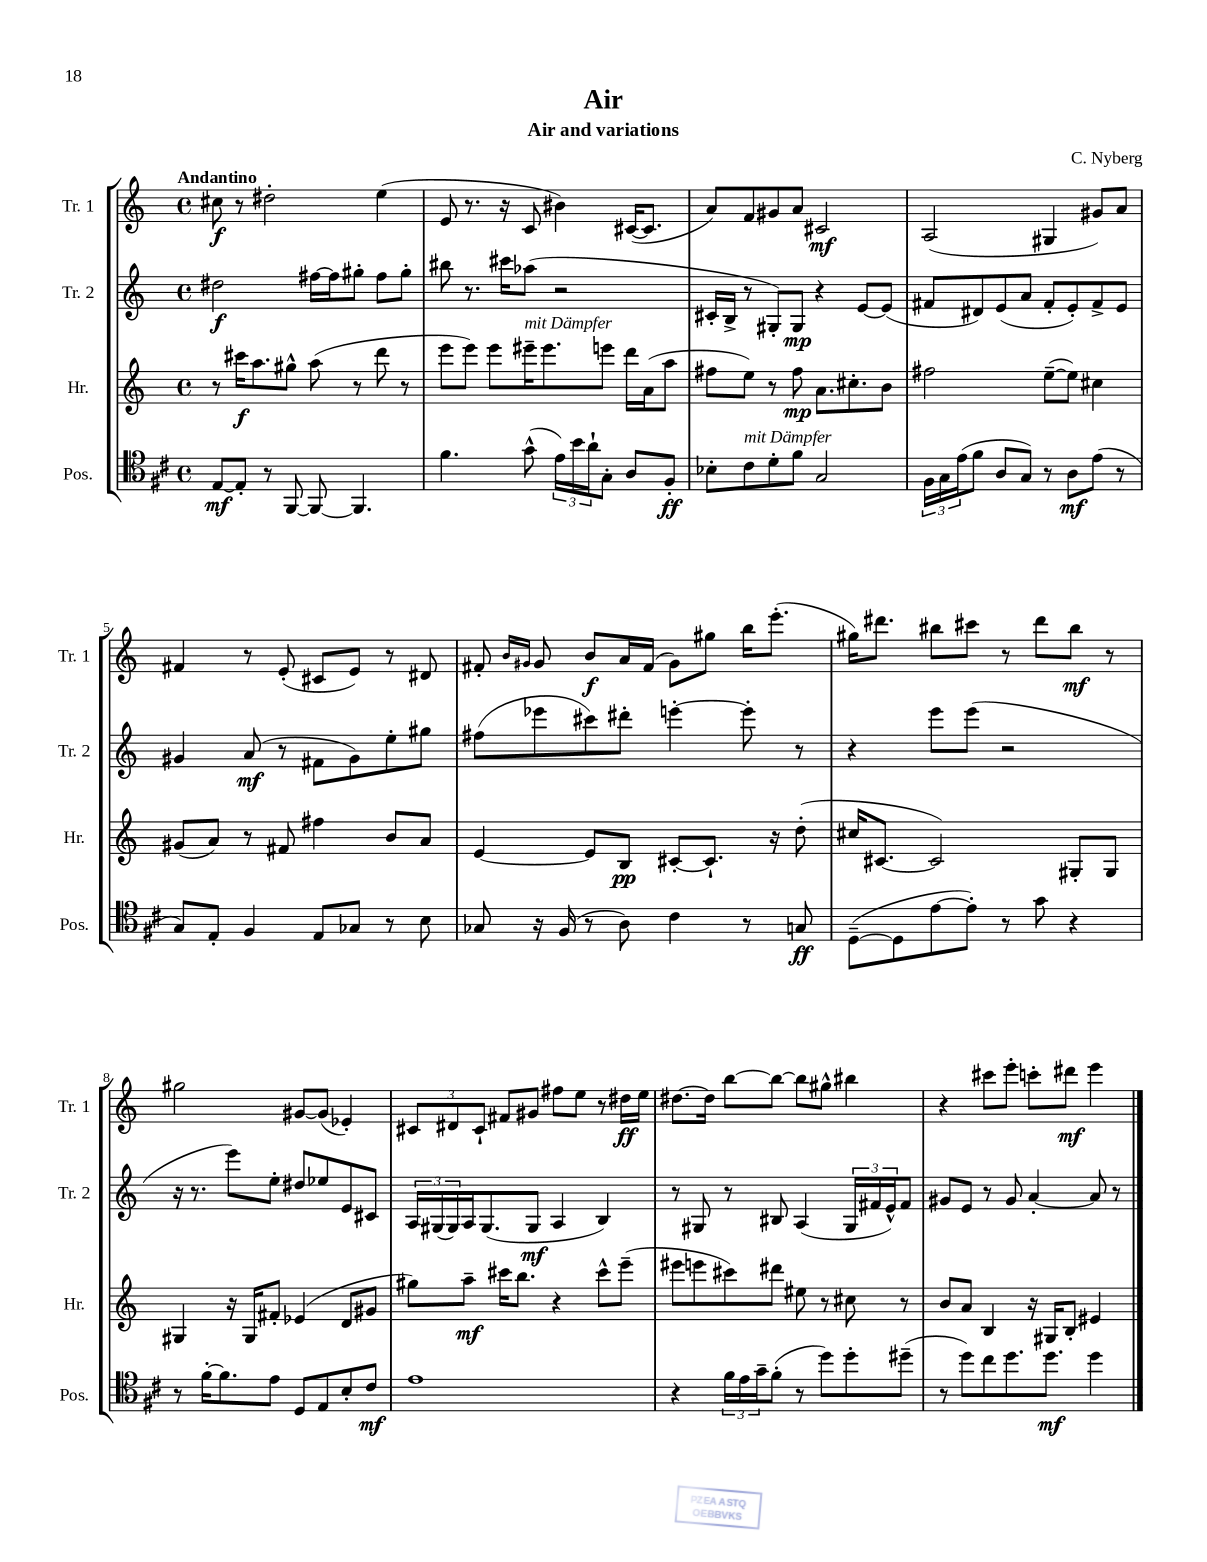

**kern	**dynam	**kern	**dynam	**kern	**dynam	**kern	**dynam
*part4	*part4	*part3	*part3	*part2	*part2	*part1	*part1
*staff4	*staff4	*staff3	*staff3	*staff2	*staff2	*staff1	*staff1
*I"Pos.	*	*I"Hr.	*	*I"Tr. 2	*	*I"Tr. 1	*
*I'Pos.	*	*I'Hr.	*	*I'Tr. 2	*	*I'Tr. 1	*
*clefC4	*	*clefG2	*	*clefG2	*	*clefG2	*
*k[f#c#]	*	*k[]	*	*k[]	*	*k[]	*
*M4/4	*	*M4/4	*	*M4/4	*	*M4/4	*
*met(c)	*	*met(c)	*	*met(c)	*	*met(c)	*
=1	=1	=1	=1	=1	=1	=1	=1
!	!	!	!	!	!	!LO:TX:a:B:t=Andantino	!
[8E/L	mf	8r	.	2dd#X\	f	8cc#X\	f
8E'/J]	.	16ccc#X\KL	f	.	.	8r	.
.	.	8.aa\	.	.	.	.	.
8r	.	.	.	.	.	2dd#X'\	.
[8FF#/	.	8gg#X^^\J	.	.	.	.	.
8FF#/_	.	(8aa\	.	[16ff#X\LL	.	.	.
.	.	.	.	16ff#\J]	.	.	.
4.FF#/]	.	8r	.	8gg#X'\J	.	.	.
.	.	8ddd\	.	8ff#\L	.	(4ee\	.
.	.	8r	.	8gg#'\J	.	.	.
=2	=2	=2	=2	=2	=2	=2	=2
4.f#\	.	8eee\L	.	8bb#X\	.	8e/	.
.	.	8eee\J)	.	8.r	.	8.r	.
.	.	8eee\L	.	.	.	.	.
.	.	.	.	16ccc#X\KL	.	16r	.
!	!	!LO:TX:a:i:t=mit Dämpfer	!	!	!	!	!
(8g^^\	.	16eee#X~\K	.	(8aa-X\J	.	8c/	.
.	.	8.eee#\	.	.	.	.	.
24e\LL)	.	.	.	2r	.	4b#X\)	.
24b\	.	.	.	.	.	.	.
24a`\J	.	.	.	.	.	.	.
8G'\J	.	8eeen\J	.	.	.	.	.
8A/L	.	16ddd\LL	.	.	.	([16c#X/KL	.
.	.	(16a\J	.	.	.	8.c#/J]	.
8F#'/J	ff	8aa\J	.	.	.	.	.
=3	=3	=3	=3	=3	=3	=3	=3
8B-X'\L	.	8ff#X\L	.	16c#X'/LL	.	8a/L)	.
.	.	.	.	16B^/JJ	.	.	.
!LO:TX:a:i:t=mit Dämpfer	!	!	!	!	!	!	!
8c#\	.	8ee\J)	.	8r	.	8f/	.
8d'\	.	8r	.	8G#X'/L)	.	8g#X/	.
8f#\J	.	8ff#\	mp	8G#/J	mp	8a/J	.
2G/	.	8.a\L	.	4r	.	2c#X/	mf
.	.	8.cc#X'\	.	.	.	.	.
.	.	.	.	[8e/L	.	.	.
.	.	8b\J	.	(8e/J]	.	.	.
=4	=4	=4	=4	=4	=4	=4	=4
24F#\LL	.	2ff#X\	.	8f#X/L	.	(2A/	.
24G\	.	.	.	.	.	.	.
(24e\J	.	.	.	.	.	.	.
8f#\J	.	.	.	8d#X/)	.	.	.
8A/L	.	.	.	(8e/	.	.	.
8G/J)	.	.	.	8a/J	.	.	.
8r	.	([8ee~\L	.	8f#'/L	.	4G#X/	.
8A\L	mf	8ee\J])	.	8e'/)	.	.	.
(8e\J	.	4cc#X\	.	8f#^/	.	8g#X/L)	.
8r	.	.	.	8e/J	.	8a/J	.
!!LO:LB:g=z
=5	=5	=5	=5	=5	=5	=5	=5
8G/L)	.	(8g#X/L	.	4g#X/	.	4f#X/	.
8E'/J	.	8a/J)	.	.	.	.	.
4F#/	.	8r	.	(8a/	mf	8r	.
.	.	8f#X/	.	8r	.	(8e'/	.
8E/L	.	4ff#X\	.	8f#X\L	.	8c#X/L	.
8G-X/J	.	.	.	8g#\)	.	8e/J)	.
8r	.	8b/L	.	8ee'\	.	8r	.
8B\	.	8a/J	.	8gg#X\J	.	8d#X/	.
=6	=6	=6	=6	=6	=6	=6	=6
8G-X/	.	[4e/	.	(8ff#X\L	.	8f#X'/	.
.	.	.	.	.	.	16qqb/LL	.
.	.	.	.	.	.	16qqg#X/JJ	.
16r	.	.	.	8eee-X\	.	8g#/	.
(16F#/	.	.	.	.	.	.	.
8r	.	8e/L]	.	8ccc#X\)	.	8b/L	f
8A\)	.	8B/J	pp	8ddd#X'\J	.	16a/L	.
.	.	.	.	.	.	(16f#/JJ	.
4c#\	.	[8c#X'/L	.	[4eeen'\	.	8g#\L)	.
.	.	8.c#`/J]	.	.	.	8gg#X\J	.
8r	.	.	.	8eee'\]	.	16bb\KL	.
.	.	16r	.	.	.	(8.eee'\J	.
8Gn/	ff	(8dd'\	.	8r	.	.	.
=7	=7	=7	=7	=7	=7	=7	=7
([8D~\L	.	16cc#X/KL	.	4r	.	16gg#X\KL)	.
.	.	[8.c#X/J	.	.	.	8.ddd#X\J	.
8D\]	.	.	.	.	.	.	.
[8e\	.	2c#/])	.	8eee\L	.	8bb#X\L	.
8e'\J])	.	.	.	(8eee\J	.	8ccc#X\J	.
8r	.	.	.	2r	.	8r	.
8g\	.	.	.	.	.	8ddd#\L	.
4r	.	8G#X'/L	.	.	.	8bb#\J	mf
.	.	8G#/J	.	.	.	8r	.
!!LO:LB:g=z
=8	=8	=8	=8	=8	=8	=8	=8
8r	.	4G#X/	.	16r	.	2gg#X\	.
.	.	.	.	8.r	.	.	.
[16f#'\KL	.	.	.	.	.	.	.
8.f#\]	.	.	.	.	.	.	.
.	.	16r	.	8eee\L)	.	.	.
.	.	16G#/KL	.	.	.	.	.
8e\J	.	8f#X'/J	.	8ee'\J	.	.	.
8D/L	.	(4e-X/	.	8dd#X/L	.	[8g#X/L	.
8E/	.	.	.	8ee-X/	.	(8g#/J]	.
8B'/	.	8d/L	.	8e/	.	4e-X'/)	.
8c#/J	mf	8g#X/J	.	8c#X/J	.	.	.
=9	=9	=9	=9	=9	=9	=9	=9
1e	.	8gg#X\L)	.	24A/LL	.	12c#X/L	.
.	.	.	.	(24G#X/	.	.	.
.	.	.	.	24G#/)	.	12d#X/	.
.	.	8aa~\J	mf	16A/J	.	.	.
.	.	.	.	.	.	12c#`/J	.
.	.	.	.	(8.G#/	.	.	.
.	.	16ccc#X\KL	.	.	.	8f#X/L	.
.	.	8.bb\J	.	.	.	.	.
.	.	.	.	8G#/J	mf	8g#X/J	.
.	.	4r	.	4A/	.	8ff#X\L	.
.	.	.	.	.	.	8ee\J	.
.	.	8ccc#^^\L	.	4B/)	.	8r	.
.	.	(8eee~\J	.	.	.	16dd#X\LL	ff
.	.	.	.	.	.	16ee\JJ	.
=10	=10	=10	=10	=10	=10	=10	=10
4r	.	8eee#X\L	.	8r	.	[8.dd#X\L	.
.	.	8eeen\	.	8G#X/	.	.	.
.	.	.	.	.	.	16dd#\Jk]	.
24f#\LL	.	8ccc#X\)	.	8r	.	[8bb\L	.
24e\	.	.	.	.	.	.	.
24g~\J	.	.	.	.	.	.	.
(8f#'\J	.	8ddd#X\J	.	8B#X/	.	8bb\J_	.
8r	.	8ee#X\	.	(4A/	.	8bb\L]	.
8dd\L)	.	8r	.	.	.	8gg#X^^\J	.
8dd'\	.	8cc#X\	.	24G#/LL	.	4bb#X\	.
.	.	.	.	24f#X/	.	.	.
.	.	.	.	24e^^/J)	.	.	.
(8dd#X~\J	.	8r	.	8f#/J	.	.	.
=11	=11	=11	=11	=11	=11	=11	=11
8r	.	8b/L	.	8g#X/L	.	4r	.
8dd\L)	.	8a/J	.	8e/J	.	.	.
8cc#\	.	4B/	.	8r	.	8ccc#X\L	.
8.dd\	.	.	.	8g#/	.	8eee'\J	.
.	.	16r	.	[4a'/	.	8cccn'\L	.
8.dd\J	mf	16G#X/KL	.	.	.	.	.
.	.	8B'/J	.	.	.	8ddd#X\J	mf
4dd\	.	4e#X/	.	8a/]	.	4eee\	.
.	.	.	.	8r	.	.	.
==	==	==	==	==	==	==	==
*-	*-	*-	*-	*-	*-	*-	*-
